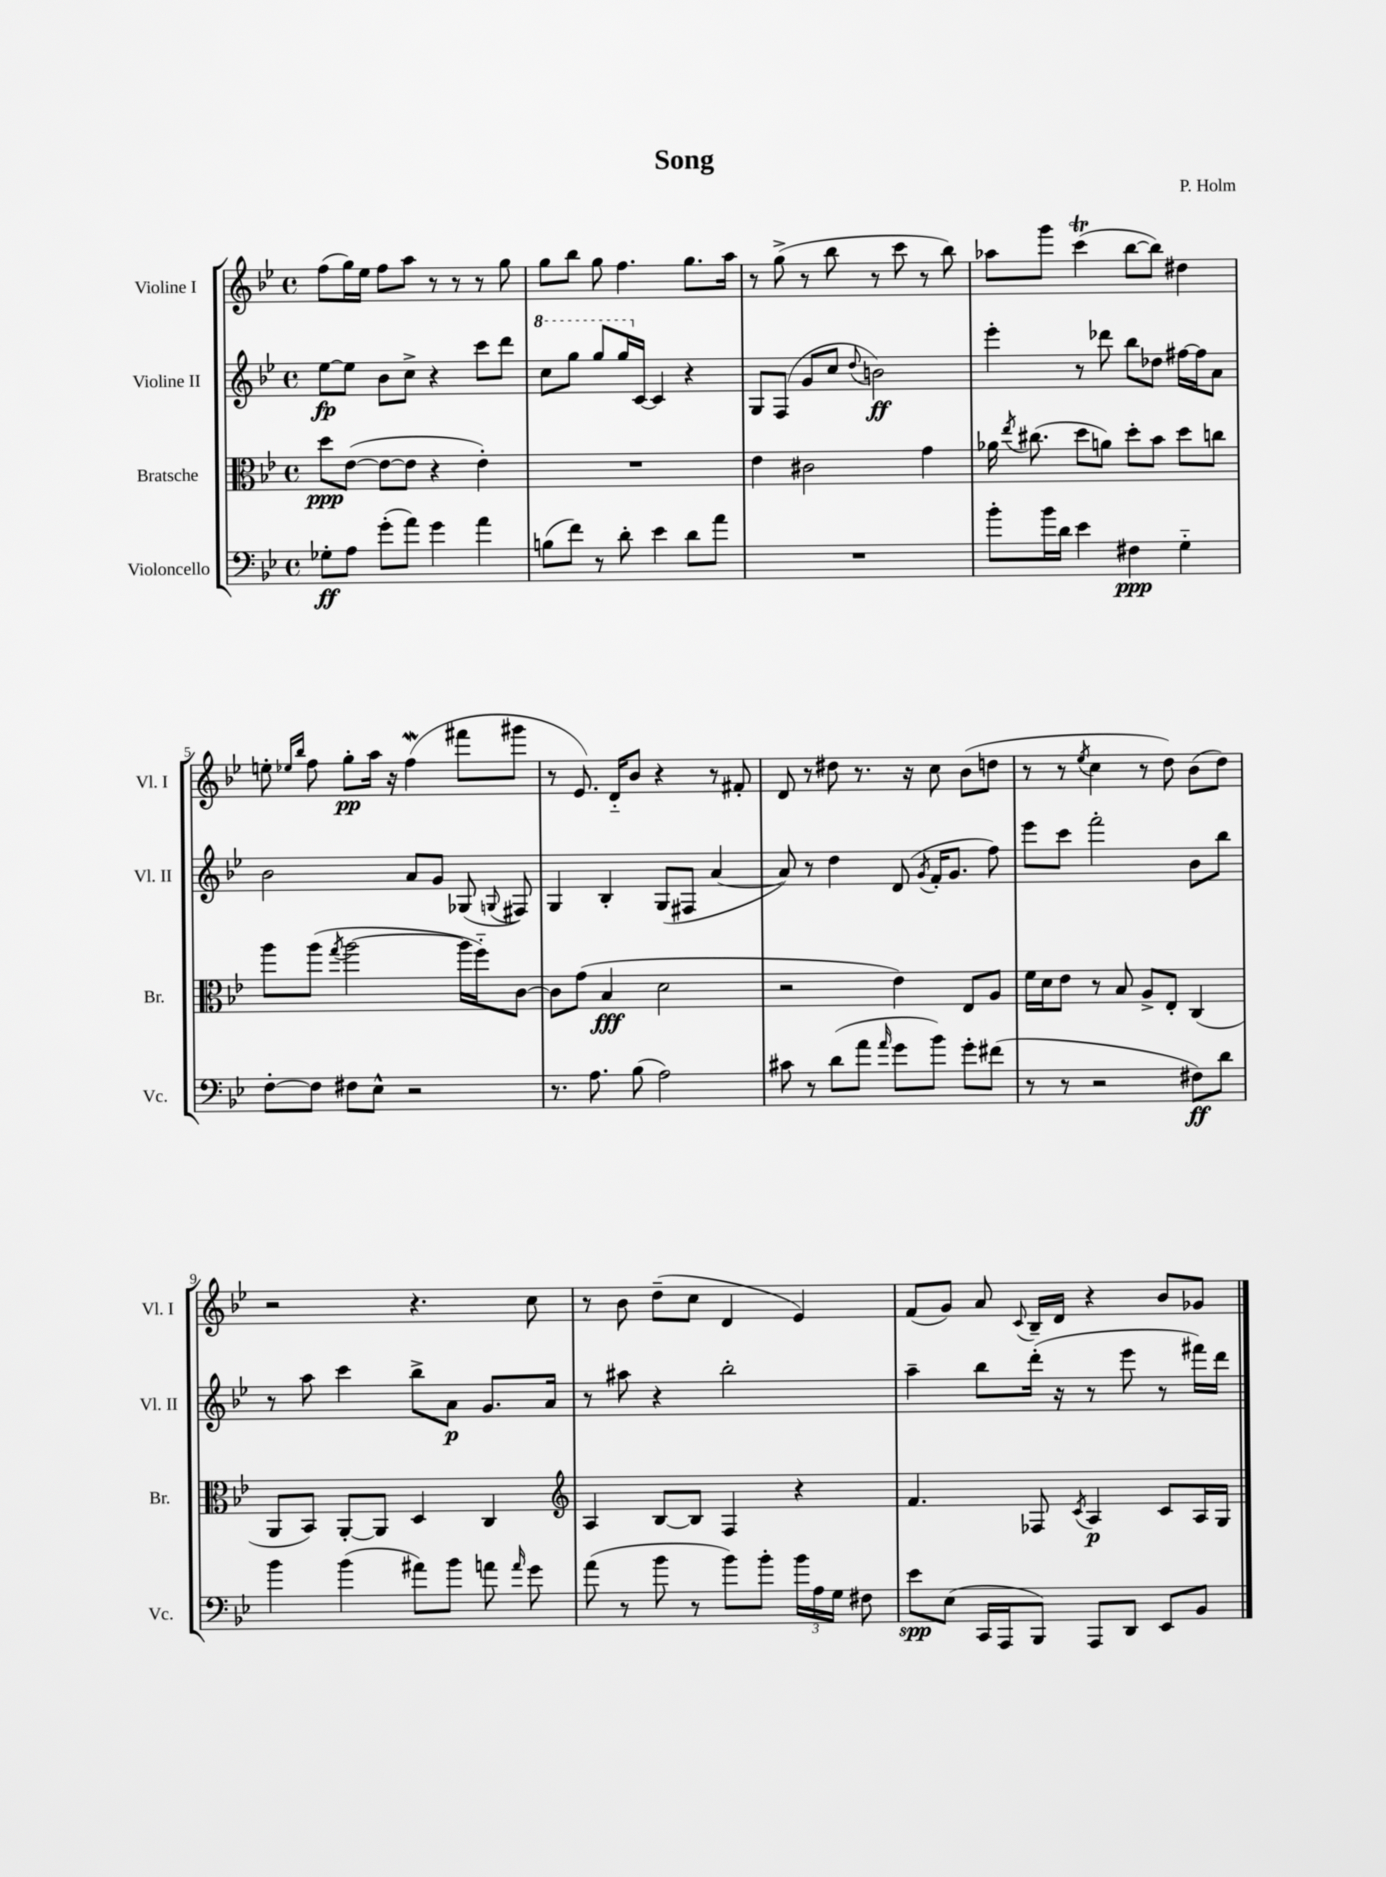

**kern	**dynam	**kern	**dynam	**kern	**dynam	**kern	**dynam
*part4	*part4	*part3	*part3	*part2	*part2	*part1	*part1
*staff4	*staff4	*staff3	*staff3	*staff2	*staff2	*staff1	*staff1
*I"Violoncello	*	*I"Bratsche	*	*I"Violine II	*	*I"Violine I	*
*I'Vc.	*	*I'Br.	*	*I'Vl. II	*	*I'Vl. I	*
*clefF4	*	*clefC3	*	*clefG2	*	*clefG2	*
*k[b-e-]	*	*k[b-e-]	*	*k[b-e-]	*	*k[b-e-]	*
*M4/4	*	*M4/4	*	*M4/4	*	*M4/4	*
*met(c)	*	*met(c)	*	*met(c)	*	*met(c)	*
=1	=1	=1	=1	=1	=1	=1	=1
8G-X'\L	ff	8dd\L	ppp	[8ee-\L	fp	(8ff\L	.
8A\J	.	([8e-\J	.	8ee-\J]	.	16gg\L)	.
.	.	.	.	.	.	16ee-\JJ	.
(8g'\L	.	8e-\L_	.	8b-\L	.	8ff\L	.
8a\J)	.	8e-\J]	.	8cc^\J	.	8aa\J	.
4g\	.	4r	.	4r	.	8r	.
.	.	.	.	.	.	8r	.
4a\	.	4e-'\)	.	8ccc\L	.	8r	.
.	.	.	.	8ddd\J	.	8gg\	.
=2	=2	=2	=2	=2	=2	=2	=2
*	*	*	*	*8va	*	*	*
(8Bn\L	.	1r	.	8ccc\L	.	8gg\L	.
8f\J)	.	.	.	8ggg\J	.	8bb-\J	.
8r	.	.	.	8ggg/L	.	8gg\	.
8d'\	.	.	.	16ggg/L	.	4.ff\	.
*	*	*	*	*X8va	*	*	*
.	.	.	.	[16c/JJ	.	.	.
4e-\	.	.	.	4c/]	.	.	.
8d\L	.	.	.	4r	.	8.gg\L	.
8a\J	.	.	.	.	.	.	.
.	.	.	.	.	.	16aa\Jk	.
=3	=3	=3	=3	=3	=3	=3	=3
1r	.	4e-\	.	8G/L	.	8r	.
.	.	.	.	(8F/J	.	(8gg^\	.
.	.	2c#X\	.	8g/L	.	8r	.
.	.	.	.	8cc/J	.	8bb-\	.
.	.	.	.	8qqdd/	.	.	.
.	.	.	.	2bn\)	ff	8r	.
.	.	.	.	.	.	8ccc\	.
.	.	4g\	.	.	.	8r	.
.	.	.	.	.	.	8bb-\)	.
=4	=4	=4	=4	=4	=4	=4	=4
8b-'\L	.	16a-X\	.	4eee-'\	.	8aa-X\L	.
.	.	8qee-/	.	.	.	.	.
.	.	(8.cc#X\	.	.	.	.	.
16b-\L	.	.	.	.	.	8ggg\J	.
16d\JJ	.	.	.	.	.	.	.
4e-\	.	8dd\L	.	8r	.	(4cccT\	.
.	.	8an\J)	.	8ddd-X\	.	.	.
4F#X\	ppp	8dd'\L	.	8bb-\L	.	[8bb-\L	.
.	.	8b-\J	.	8dd-X\J	.	8bb-\J])	.
4G\	.	8dd\L	.	[16ff#X\LL	.	4dd#X\	.
.	.	.	.	16ff#\J]	.	.	.
.	.	8ccn\J	.	8a\J	.	.	.
!!LO:LB:g=z
=5	=5	=5	=5	=5	=5	=5	=5
[8F'\L	.	8aa\L	.	2b-\	.	8een'\	.
.	.	.	.	.	.	16qqee-X/LL	.
.	.	.	.	.	.	16qqbb-/JJ	.
8F\J]	.	(8aa\J	.	.	.	8ff\	.
.	.	8qgg/	.	.	.	.	.
8F#X\L	.	[2aa\	.	.	.	8gg'\L	pp
8E-^^\J	.	.	.	.	.	16aa\Jk	.
.	.	.	.	.	.	16r	.
2r	.	.	.	8a/L	.	(4ffW\	.
.	.	.	.	8g/J	.	.	.
.	.	16aa\LL]	.	(8G-X/	.	8fff#X\L	.
.	.	16ff\J)	.	.	.	.	.
.	.	.	.	8qqGn/	.	.	.
.	.	[8c\J	.	8F#X/)	.	8ggg#X\J	.
=6	=6	=6	=6	=6	=6	=6	=6
8.r	.	8c\L]	.	4G/	.	8r	.
.	.	(8g\J	.	.	.	8.e-/)	.
8.A\	.	.	.	.	.	.	.
.	.	4B-/	fff	4B-'/	.	.	.
.	.	.	.	.	.	16d/KL	.
(8B-\	.	.	.	.	.	8b-/J	.
2A\)	.	2d\	.	(8G/L	.	4r	.
.	.	.	.	8F#X/J	.	.	.
.	.	.	.	[4a/	.	8r	.
.	.	.	.	.	.	8f#X'/	.
=7	=7	=7	=7	=7	=7	=7	=7
8c#X\	.	2r	.	8a/])	.	8d/	.
8r	.	.	.	8r	.	8r	.
(8d\L	.	.	.	4dd\	.	8dd#X\	.
8a\J	.	.	.	.	.	8.r	.
16qqa/	.	.	.	.	.	.	.
8g\L	.	4e-\)	.	(8d/	.	.	.
.	.	.	.	.	.	16r	.
.	.	.	.	8qg/	.	.	.
8b-\J)	.	.	.	16f'/KL	.	8cc\	.
.	.	.	.	8.g/J	.	.	.
8g'\L	.	8E-/L	.	.	.	(8b-\L	.
(8f#X\J	.	8A/J	.	8ff\)	.	8ddn\J	.
=8	=8	=8	=8	=8	=8	=8	=8
8r	.	16f\LL	.	8eee-\L	.	8r	.
.	.	16d\J	.	.	.	.	.
8r	.	8e-\J	.	8ccc\J	.	8r	.
.	.	.	.	.	.	8qee-/	.
2r	.	8r	.	2fff'\	.	4cc\	.
.	.	8B-/	.	.	.	.	.
.	.	8A^/L	.	.	.	8r	.
.	.	8E-'/J	.	.	.	8dd\)	.
8F#X\L)	ff	(4C/	.	8b-\L	.	(8b-\L	.
8d\J	.	.	.	8bb-\J	.	8dd\J)	.
!!LO:LB:g=z
=9	=9	=9	=9	=9	=9	=9	=9
4b-\	.	8AA/L	.	8r	.	2r	.
.	.	8BB-/J)	.	8aa\	.	.	.
(4b-\	.	[8AA'/L	.	4ccc\	.	.	.
.	.	8AA/J]	.	.	.	.	.
8a#X\L)	.	4D/	.	8bb-^\L	.	4.r	.
8b-\J	.	.	.	8a\J	p	.	.
8an\	.	4C/	.	8.g/L	.	.	.
16qqa/	.	.	.	.	.	.	.
8g\	.	.	.	.	.	8cc\	.
.	.	.	.	16a/Jk	.	.	.
=10	=10	=10	=10	=10	=10	=10	=10
*	*	*clefG2	*	*	*	*	*
(8a\	.	4A/	.	8r	.	8r	.
8r	.	.	.	8aa#X\	.	8b-\	.
8b-\	.	[8B-/L	.	4r	.	(8dd~\L	.
8r	.	8B-/J]	.	.	.	8cc\J	.
8b-\L)	.	4F/	.	2bb-'\	.	4d/	.
8b-'\J	.	.	.	.	.	.	.
24b-\LL	.	4r	.	.	.	4e-/)	.
24A\	.	.	.	.	.	.	.
24G\JJ	.	.	.	.	.	.	.
8F#X\	.	.	.	.	.	.	.
=11	=11	=11	=11	=11	=11	=11	=11
8e-\L	spp	4.f/	.	4aa~\	.	(8f/L	.
(8E-\J	.	.	.	.	.	8g/J)	.
16CC/LL	.	.	.	8bb-\L	.	8a/	.
16AAA/J	.	.	.	.	.	.	.
.	.	.	.	.	.	8qqc/	.
8BBB-/J)	.	8F-X/	.	(16ddd'\Jk	.	16B-~/LL	.
.	.	.	.	16r	.	16d/JJ	.
.	.	8qc/	.	.	.	.	.
8AAA/L	.	4A/	p	8r	.	4r	.
8DD/J	.	.	.	8eee-\	.	.	.
8EE-/L	.	8c/L	.	8r	.	8b-/L	.
8BB-/J	.	16A/L	.	16fff#X\LL)	.	8g-X/J	.
.	.	16G/JJ	.	16ddd\JJ	.	.	.
==	==	==	==	==	==	==	==
*-	*-	*-	*-	*-	*-	*-	*-
